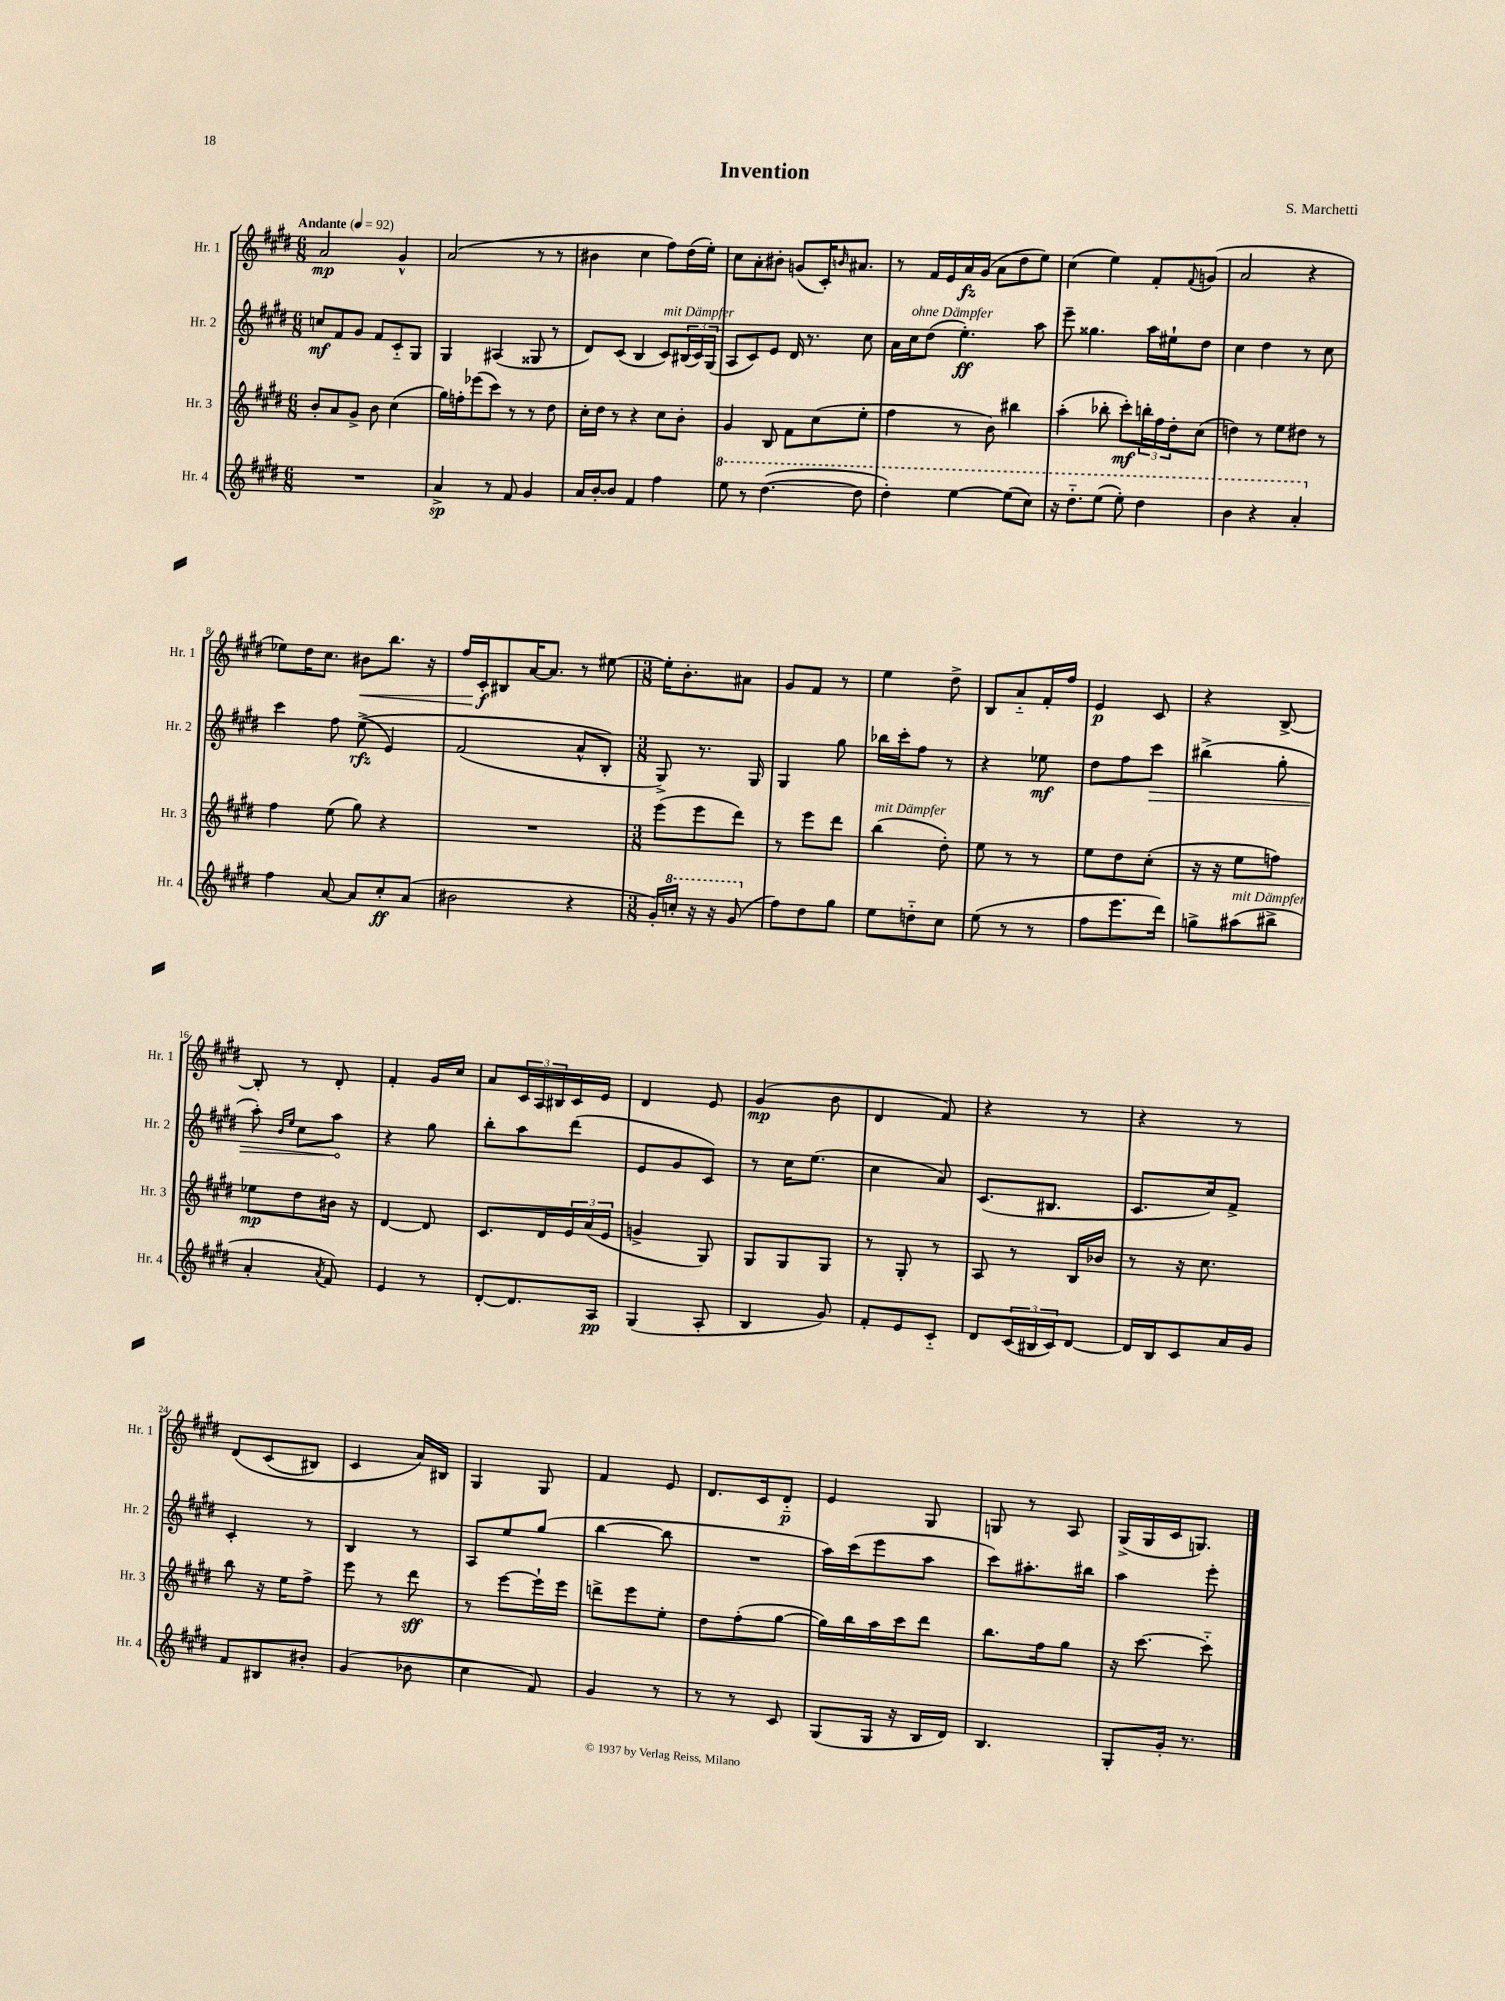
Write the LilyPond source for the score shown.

\header { title = "Invention" composer = "S. Marchetti" }
<<
\new StaffGroup <<
\new Staff = "s0" \with { instrumentName = "Hr. 1" shortInstrumentName = "Hr. 1" } {
    \clef treble \key e \major \numericTimeSignature \time 6/8 \tempo "Andante" 4 = 92
    a'2\mp gis'4-^ |
    a'2( r8 r8 |
    bis'4 cis''4 fis''8) dis''16( e''16-.) |
    cis''8 a'8-. bis'8-. g'8( cis'16-.) \grace { b'16 } ais'8. |
    r8 fis'16 e'16 a'16\fz gis'16( a'8 dis''8 e''8) |
    cis''4( e''4) fis'8-. \appoggiatura { fis'8 } g'8( |
    a'2 r4 |
    ees''8) dis''16 cis''8. bis'8\< b''8. r16 |
    fis''16 cis'16-.\f\! bis8 a'16~ a'8. r8 eis''8~ |
    \numericTimeSignature \time 3/8 eis''16-. b'8.-. ais'8 |
    gis'8 fis'8 r8 |
    e''4 dis''8-> |
    b8 a'8-_ fis'16-. fis''16 |
    e'4\p cis'8 |
    r4 b8~-> |
    b8-. r8 dis'8-. |
    fis'4-. gis'16 cis''16 |
    a'8 \tuplet 3/2 { cis'16 a16 bis16 } cis'16 e'16 |
    dis'4 e'8 |
    gis'4\mp( b'8 |
    dis'4 fis'8) |
    r4 r8 |
    r4 r8 |
    dis'8\( cis'8( bis8) |
    cis'4 a'16\) bis16 |
    gis4 gis8 |
    fis'4 e'8 |
    dis'8. cis'16 dis'8-_\p |
    e'4 gis8 |
    g8 r8 a8 |
    gis16->( gis16 cis'16 g8.) \bar "|." |
}
\new Staff = "s1" \with { instrumentName = "Hr. 2" shortInstrumentName = "Hr. 2" } {
    \clef treble \key e \major \numericTimeSignature \time 6/8
    c''8\mf fis'8 gis'8 fis'8 cis'8-_ gis8 |
    gis4 ais4( gisis8 r8 |
    dis'8) cis'8( b4 cis'8^\markup { \italic "mit Dämpfer" }) \tuplet 3/2 { bis16( cis'16) gis16( } |
    a8 cis'8) e'8 dis'16 r8. cis''8 |
    a'16 cis''16^\markup { \italic "ohne Dämpfer" } dis''8( e''4.-.\ff) a''8 |
    e'''8-- gisis''4. a''16 eis''16-! dis''8 |
    cis''4 dis''4 r8 cis''8 |
    cis'''4 fis''8 e''8->\rfz(\( e'4) |
    fis'2( a'8-^ b8-.\) |
    \numericTimeSignature \time 3/8 gis8->) r8. gis16 |
    gis4 gis''8 |
    bes''16 cis'''16-. fis''8 r8 |
    r4 ees''8\mf |
    dis''8 fis''8 \once \override Hairpin.circled-tip = ##t cis'''8\> |
    bis''4->( gis''8-. |
    a''8-.) \grace { b'16 e''16 } cis''8 a''8\! |
    r4 gis''8 |
    b''8-. a''8 dis'''8( |
    e'8 gis'8 cis'8) |
    r8 cis''16 e''8.( |
    cis''4 a'8) |
    cis'8.( bis8. |
    cis'8. cis''16) fis'8-> |
    cis'4-. r8 |
    b4 r8 |
    a8 e''8 gis''8( |
    b''4~ b''8 |
    R4. |
    a''16) cis'''16( e'''8 a''8 |
    cis'''8) ais''8.-. bis''16 |
    a''4 e'''8-. \bar "|." |
}
\new Staff = "s2" \with { instrumentName = "Hr. 3" shortInstrumentName = "Hr. 3" } {
    \clef treble \key e \major \numericTimeSignature \time 6/8
    b'8-. a'8 gis'8-> b'8 cis''4( |
    gis''16) f''16-. ees'''8( cis'''8) r8 r8 dis''8 |
    cis''16-. dis''16 r8 r4 cis''8 b'8-. |
    gis'4 b8 fis'8 cis''8( e''8-. |
    fis''4 r8 b'8) bis''4 |
    a''4-.( bes''8-. cis'''8-.\mf) \tuplet 3/2 { b''16-. fis''16 dis''16-. } cis''8( |
    d''4) r8 e''8 dis''8 r8 |
    fis''4 e''8( gis''8) r4 |
    R2. |
    \numericTimeSignature \time 3/8 e'''8( e'''8 dis'''8) |
    r8 e'''8 dis'''8 |
    b''4^\markup { \italic "mit Dämpfer" }( dis''8-.) |
    e''8 r8 r8 |
    e''8 dis''8 cis''8-.( |
    r16 r16 e''8 f''8) |
    ees''8\mp dis''8 bis'16 r16 |
    dis'4~ dis'8 |
    cis'8. dis'16 \tuplet 3/2 { e'16 a'16( e'16 } |
    g'4-> gis8) |
    gis8 gis8 gis8 |
    r8 gis8-. r8 |
    a8 r8 b16 bes'16 |
    r8 r16 cis''8. |
    b''8 r16 e''16 fis''8-> |
    e'''8 r8 dis'''8\sff |
    r8 e'''8~ e'''16-! e'''16 |
    d'''8-> e'''8 e''8-. |
    dis''8 fis''8-.( gis''8~ |
    gis''16) b''16 a''16 cis'''16 dis'''8 |
    b''8. fis''16 gis''8 |
    r16 cis'''8.~ cis'''8-_ \bar "|." |
}
\new Staff = "s3" \with { instrumentName = "Hr. 4" shortInstrumentName = "Hr. 4" } {
    \clef treble \key e \major \numericTimeSignature \time 6/8
    R2. |
    a'4->\sp r8 fis'8 gis'4 |
    a'16 b'16~-. b'8 fis'4 fis''4 |
    \ottava #1 e'''8 r8 dis'''4.~( dis'''8 |
    dis'''4-.) e'''4~ e'''8( cis'''8) |
    r16 dis'''8.-_ e'''8( e'''8-.) dis'''4 |
    b''4 r4 a''4-. \ottava #0 |
    fis''4 a'8~ a'8 cis''8-.\ff a'8( |
    bis'2 r4 |
    \numericTimeSignature \time 3/8 gis'16-.) \ottava #1 c'''16-. r16 r16 gis''8( \ottava #0 |
    fis''8) dis''8 gis''8 |
    e''8 d''8-_ cis''8 |
    e''8( r8 r8 |
    fis''8 e'''8. dis'''16) |
    g''8-> ais''8^\markup { \italic "mit Dämpfer" }( bis''8-> |
    a'4-. \acciaccatura { a'8 } fis'8) |
    e'4 r8 |
    dis'8~-. dis'8. a16\pp |
    gis4( a8-. |
    b4 gis'8) |
    fis'8-. e'8 cis'8-_ |
    dis'8 \tuplet 3/2 { cis'16( bis16 cis'16) } dis'8~ |
    dis'16 b16 cis'8 a'16 gis'16 |
    fis'8 bis8 bis'8-. |
    gis'4( bes'8 |
    cis''4 fis'8) |
    gis'4 r8 |
    r8 r8 cis'8 |
    gis8( gis16 r16 b16 dis'16) |
    b4. |
    gis8-. gis'16-. r8. \bar "|." |
}
>>
>>
